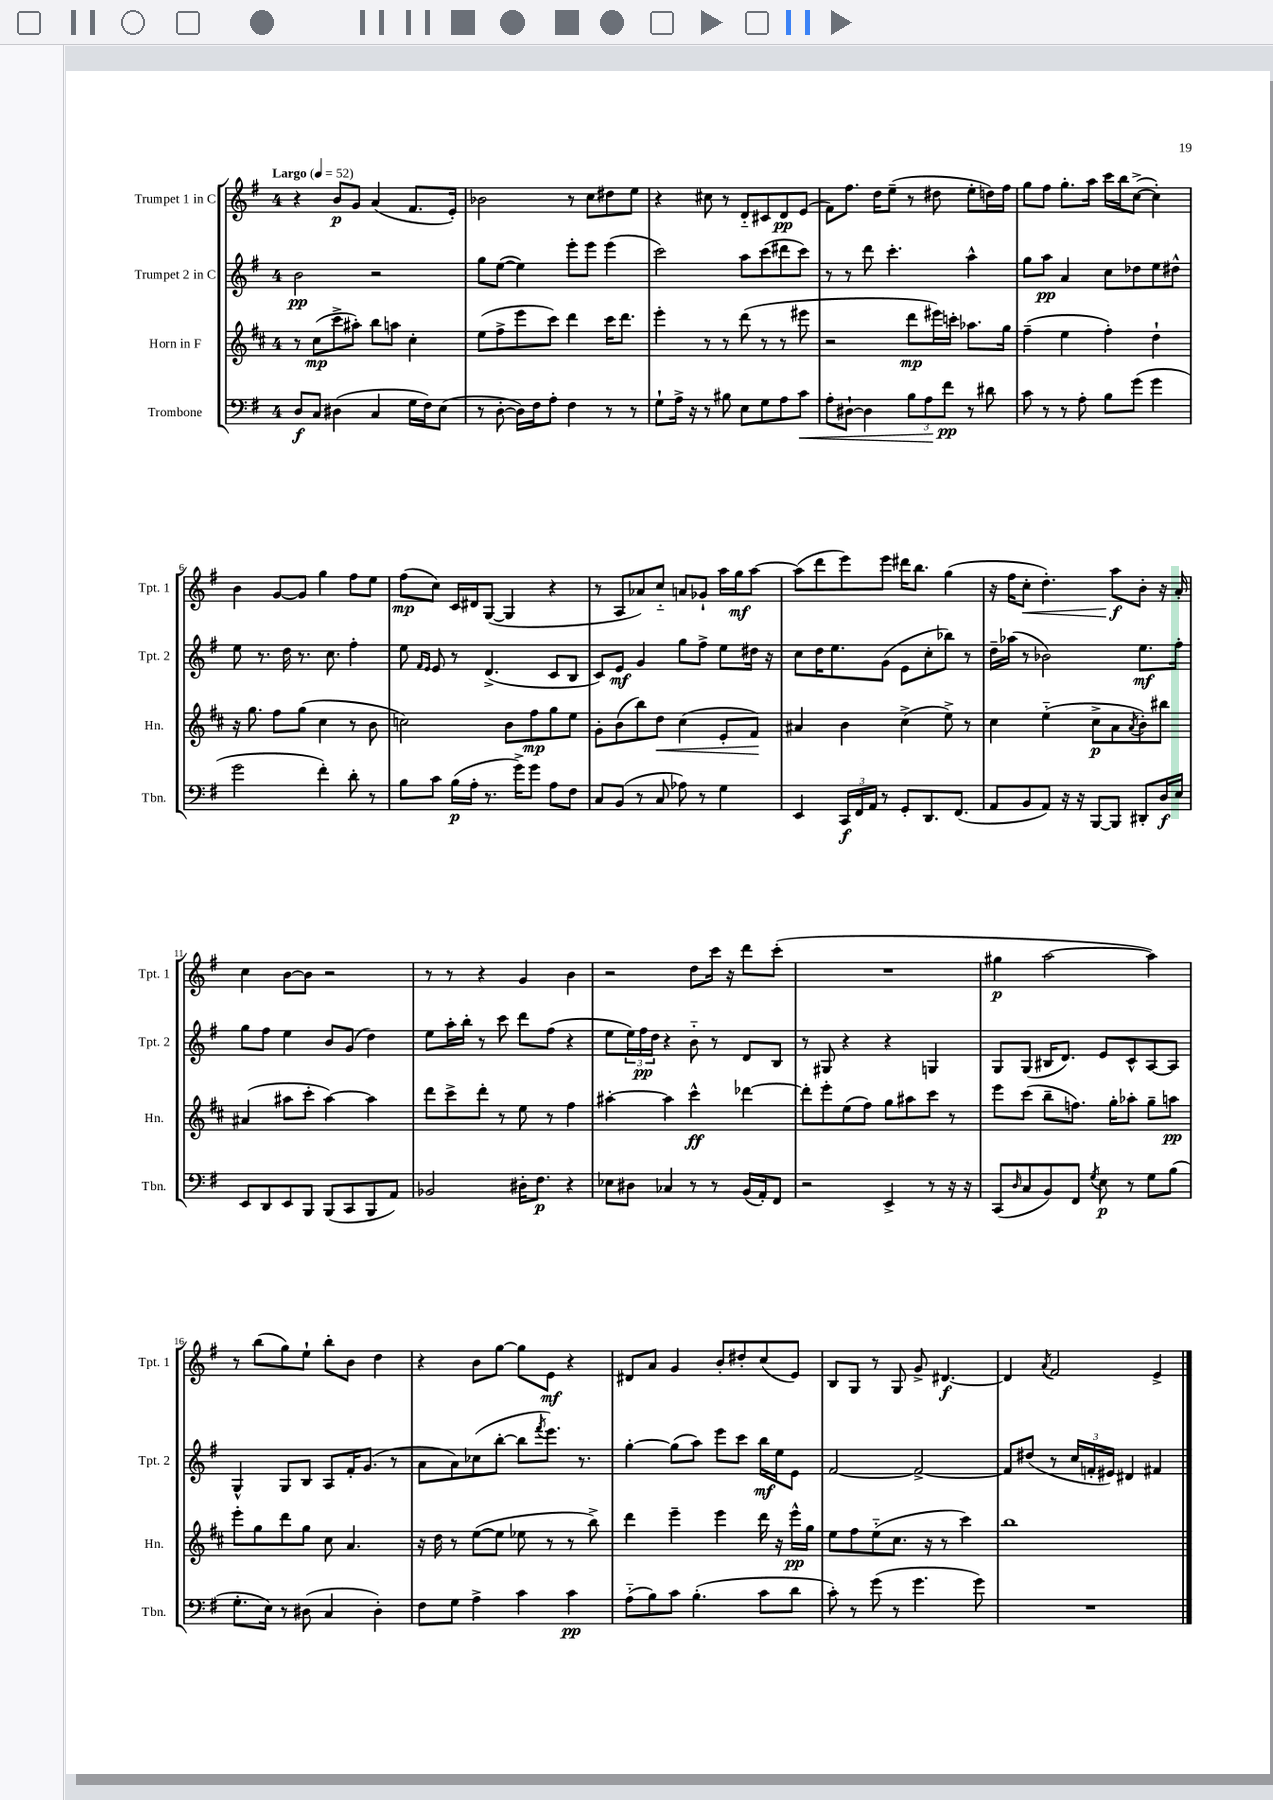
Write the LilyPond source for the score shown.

<<
\new StaffGroup <<
\new Staff = "s0" \with { instrumentName = "Trumpet 1 in C" shortInstrumentName = "Tpt. 1" } {
    \clef treble \key g \major \once \override Staff.TimeSignature.style = #'single-digit \time 4/4 \tempo "Largo" 4 = 52
    r4 b'8\p g'8 a'4( fis'8. e'16-.) |
    bes'2 r8 c''8 dis''8 e''8 |
    r4 cis''8 r8 d'8-_ cis'8 d'8\pp e'8( |
    fis'8) fis''8. d''16 e''8--( r8 dis''8 e''8-. d''16) fis''16 |
    g''8 fis''8 g''8.-. a''16 c'''16 b''16 c''8~->( c''4-.) |
    b'4 g'8~ g'8 g''4 fis''8 e''8 |
    fis''8\mp( c''8) c'16 dis'16 g8~( g4 r4 |
    r8 a8 aes'8) c''8-_ a'8 ges'8-! a''16 g''16\mf a''8~ |
    a''8( d'''8 e'''8) e'''8 dis'''16 b''8. g''4( |
    r16 fis''16 c''8-.\< d''4.-.) a''8\f\! b'8-. r16 a'16-. |
    c''4 b'8~ b'8 r2 |
    r8 r8 r4 g'4 b'4 |
    r2 d''8 c'''16 r16 d'''8 c'''8-.( |
    R1 |
    gis''4\p a''2~ a''4) |
    r8 b''8( g''8) e''8-! b''8-. b'8 d''4 |
    r4 b'8 g''8~ g''8 e'8\mf r4 |
    dis'8 a'8 g'4 b'8-. dis''8-. c''8( e'8) |
    b8 g8 r8 g8 g'8-> dis'4.~\f |
    dis'4 \acciaccatura { a'8 } fis'2 e'4-> \bar "|." |
}
\new Staff = "s1" \with { instrumentName = "Trumpet 2 in C" shortInstrumentName = "Tpt. 2" } {
    \clef treble \key g \major \once \override Staff.TimeSignature.style = #'single-digit \time 4/4
    b'2\pp r2 |
    g''8 e''8~( e''4) e'''8-. e'''8 e'''4( |
    c'''2) a''8 c'''8( dis'''8 c'''8) |
    r8 r8 d'''8 c'''4.-. a''4-^ |
    g''8 a''8\pp a'4 c''8 des''8 e''8 dis''8-^ |
    e''8 r8. d''16 r8. c''8. fis''4-. |
    e''8 \grace { fis'16 e'16 } e'8 r8 d'4.->( c'8 b8 |
    c'8) e'8\mf g'4 g''8 fis''8-> e''8 dis''16 r16 |
    c''8 d''16 e''8. g'8( e'8 c''8-. bes''8) r8 |
    d''16-- aes''16( r8 bes'2) e''8.\mf fis''16-. |
    g''8 fis''8 e''4 b'8 g'8( d''4) |
    e''8 a''16-. b''16-. r8 c'''8 d'''8 fis''8( r4 |
    e''8 \tuplet 3/2 { e''16) fis''16\pp d''16 } r4 b'8-_ r8 d'8 b8 |
    r8 gis8 r4 r4 g4 |
    g8 g8( bis16 d'8.) e'8 c'8-^ a8~ a8 |
    g4-^ g8 b8 a8 fis'16-. g'8.( r8 |
    a'8 a'8) ces''8( b''8~-. b''8 \acciaccatura { fis'''8 } e'''8.) r8. |
    g''4~-. g''8( a''8) e'''8 c'''8 b''16\mf e''16 e'8 |
    fis'2~ fis'2~-> |
    fis'8 dis''8( r8 \tuplet 3/2 { c''16 f'16-. eis'16) } dis'4 fis'4 \bar "|." |
}
\new Staff = "s2" \with { instrumentName = "Horn in F" shortInstrumentName = "Hn." } {
    \clef treble \key d \major \once \override Staff.TimeSignature.style = #'single-digit \time 4/4
    r8 cis''8\mp( cis'''8-> ais''8-.) b''8 a''8 cis''4-. |
    e''8( fis''8-> e'''8 cis'''8) d'''4 cis'''16 d'''8. |
    e'''4-. r8 r8 d'''8( r8 r8 eis'''8 |
    r2 d'''8\mp eis'''16) c'''16-. aes''8. g''16 |
    fis''4--( e''4 fis''4-.) d''4-! |
    r16 g''8. fis''8 g''8( cis''4 r8 b'8 |
    c''2) b'8 fis''8\mp g''8 e''8 |
    g'8-. b'8( b''8) d''8\< cis''4( e'8-. fis'8\!) |
    ais'4 b'4 cis''4->( e''8->) r8 |
    cis''4 e''4-_( cis''8->\p a'8 \acciaccatura { a'8 } b'8-.) bis''8 |
    ais'4( ais''8 cis'''8-. ais''4~) ais''4 |
    d'''8 cis'''8-> d'''8-. r8 e''8 r8 fis''4 |
    ais''4~-. ais''4 cis'''4-^\ff des'''4~ |
    des'''8-. e'''8-. e''8( fis''8) g''8 ais''8 cis'''8 r8 |
    e'''8 cis'''8( b''8-- f''8.) g''16-. aes''8-. g''8-- a''8\pp |
    e'''8-. g''8 d'''8 g''8 cis''8 a'4. |
    r16 d''16 r8 e''8~( e''8 ees''8 r8 r8 b''8->) |
    d'''4 e'''4-- e'''4 d'''16 r16 e'''16-^\pp g''16 |
    e''8 fis''8 e''8-_( cis''8. r16 r8 cis'''4) |
    b''1 \bar "|." |
}
\new Staff = "s3" \with { instrumentName = "Trombone" shortInstrumentName = "Tbn." } {
    \clef bass \key g \major \once \override Staff.TimeSignature.style = #'single-digit \time 4/4
    d8\f c8 dis4( c4 g16 fis16) e8( |
    r8 d8~-. d16) fis16 a8-. fis4 r8 r8 |
    g8-! a16-> r16 r8 bis8 e8 g8 a8 c'8\< |
    a8-. dis8~-! dis4 \tuplet 3/2 { b8 a8\! fis'8\pp } r8 dis'8 |
    c'8 r8 r8 a8-. b8 g'8( g'4 |
    g'2 fis'4-.) d'8-. r8 |
    b8 c'8 b16\p( a16-. r8. g'16->) g'8 a8 fis8 |
    c8 b,8( r8 c8 aes8) r8 g4 |
    e,4 \tuplet 3/2 { c,16\f fis,16 a,16 } r8 g,8-. d,8. fis,8.( |
    a,8 b,8 a,8) r16 r16 b,,8~ b,,8 dis,8-. d16\f e16 |
    e,8 d,8 e,8 b,,8 b,,8( c,8 b,,8 a,8) |
    bes,2 dis16-. fis8.\p r4 |
    ees8 dis8 ces4 r8 r8 b,16( a,16-.) fis,8 |
    r2 e,4-> r8 r16 r16 |
    c,8( \grace { d16 } c8 b,8) fis,8 \acciaccatura { g8 } e8\p r8 g8 b8( |
    g8.-. e16) r8 dis8( c4 dis4-.) |
    fis8 g8 a4-> c'4 c'4\pp |
    a8-_( b8) c'8 b4.-.( c'8 d'8 |
    c'8-.) r8 g'8( r8 g'4. g'8) |
    R1 \bar "|." |
}
>>
>>
